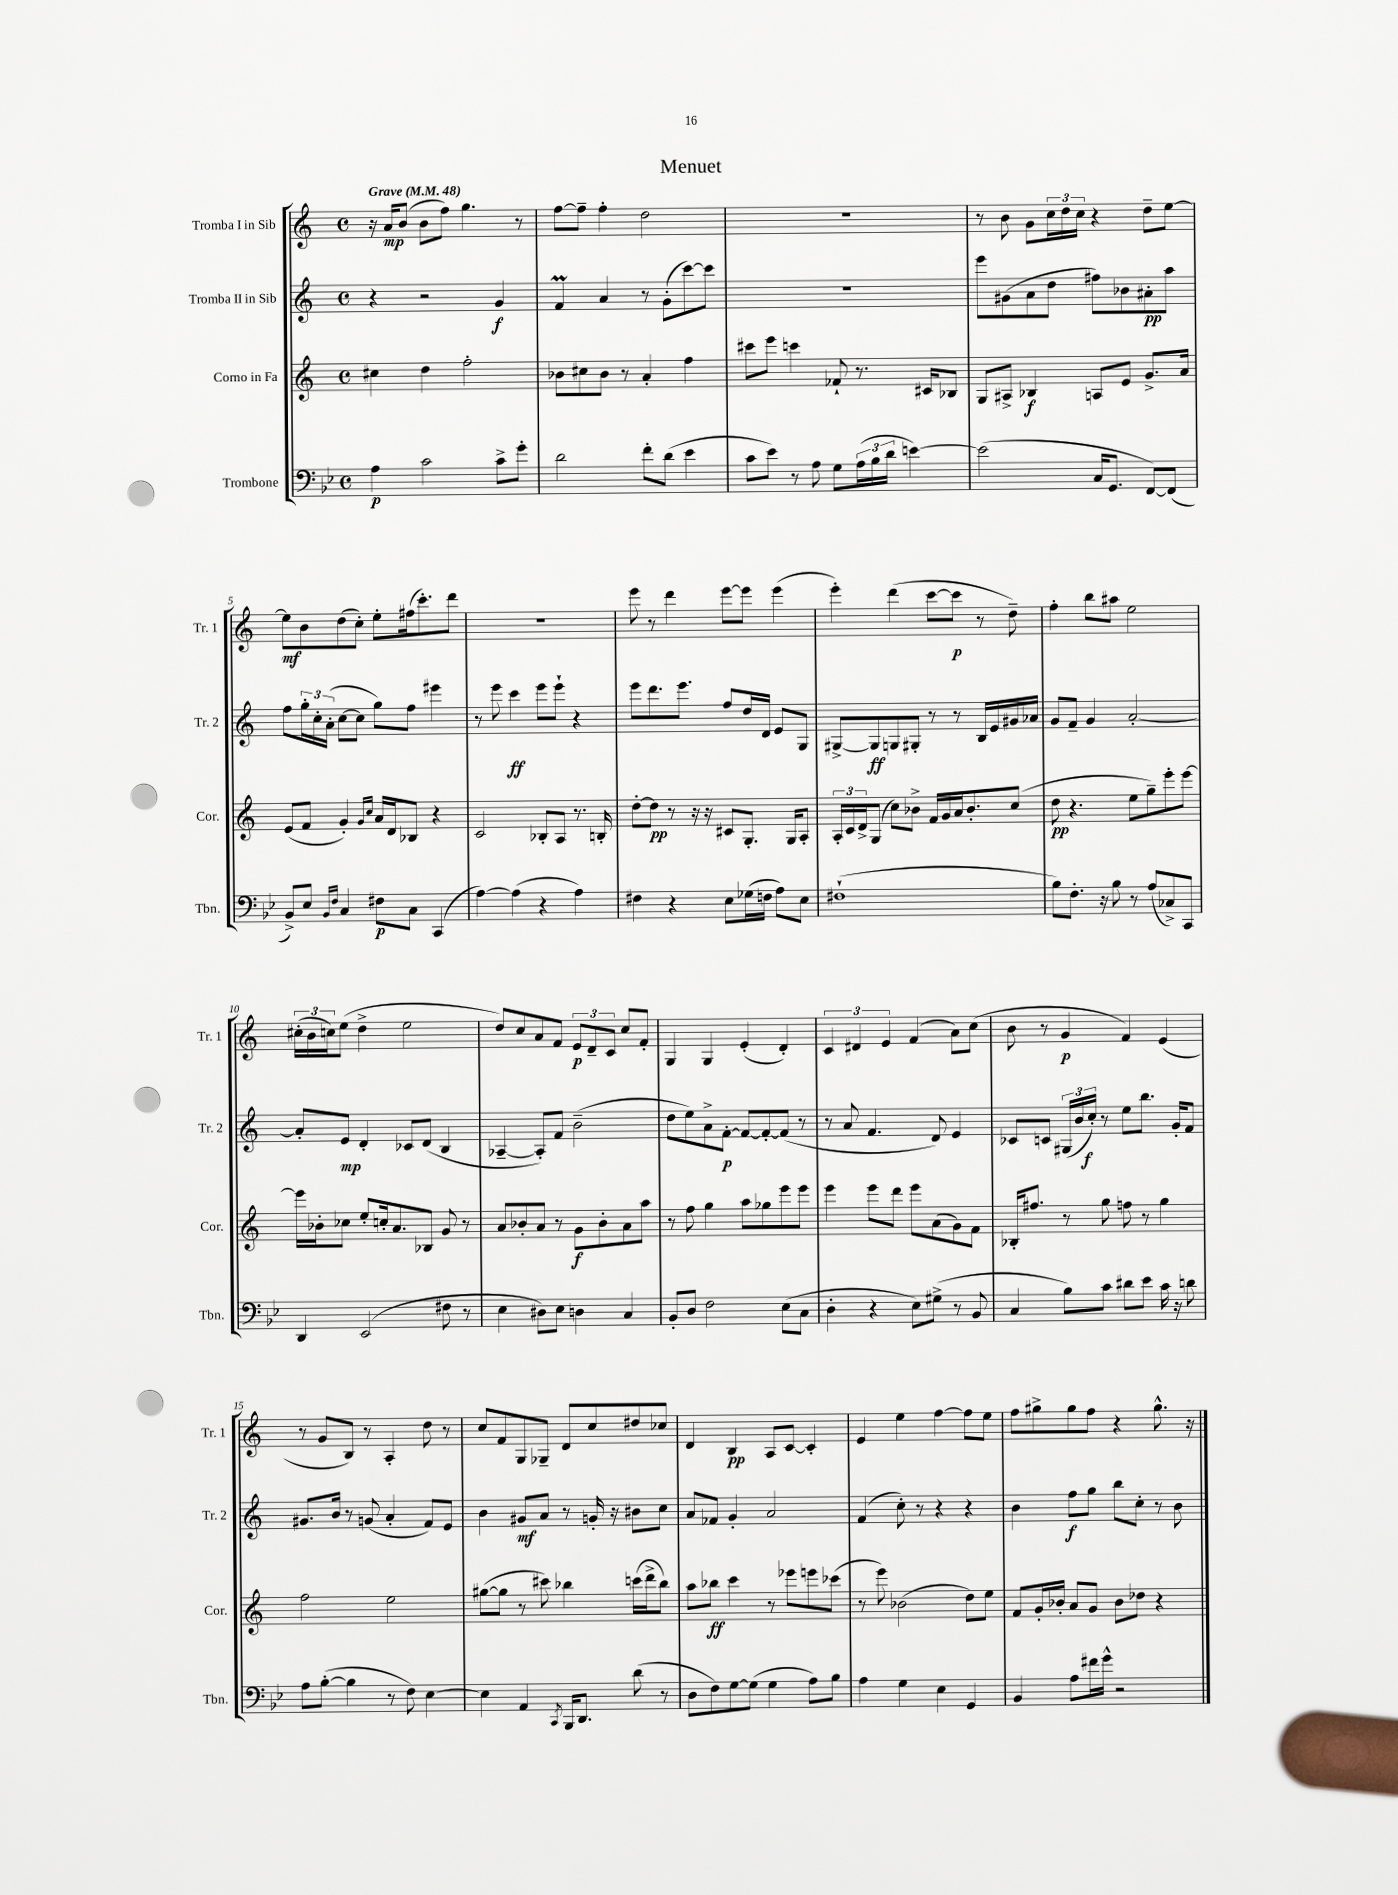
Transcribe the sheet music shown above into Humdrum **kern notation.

**kern	**dynam	**kern	**dynam	**kern	**dynam	**kern	**dynam
*part4	*part4	*part3	*part3	*part2	*part2	*part1	*part1
*staff4	*staff4	*staff3	*staff3	*staff2	*staff2	*staff1	*staff1
*I"Trombone	*	*I"Corno in Fa	*	*I"Tromba II in Sib	*	*I"Tromba I in Sib	*
*I'Tbn.	*	*I'Cor.	*	*I'Tr. 2	*	*I'Tr. 1	*
*clefF4	*	*clefG2	*	*clefG2	*	*clefG2	*
*k[b-e-]	*	*k[]	*	*k[]	*	*k[]	*
*M4/4	*	*M4/4	*	*M4/4	*	*M4/4	*
*met(c)	*	*met(c)	*	*met(c)	*	*met(c)	*
*MM48	*	*MM48	*	*MM48	*	*MM48	*
=1	=1	=1	=1	=1	=1	=1	=1
!	!	!	!	!	!	!LO:TX:a:B:t=Grave	!
4A\	p	4cc#X\	.	4r	.	16r	.
.	.	.	.	.	.	16a/KL	mp
.	.	.	.	.	.	(8b/J	.
2c\	.	4dd\	.	2r	.	8b\L	.
.	.	.	.	.	.	8ff\J)	.
.	.	2ff'\	.	.	.	4.gg\	.
8c^\L	.	.	.	4g/	f	.	.
8g'\J	.	.	.	.	.	8r	.
=2	=2	=2	=2	=2	=2	=2	=2
2d\	.	8b-X\L	.	4fM/	.	[8ff\L	.
.	.	8cc#X\	.	.	.	8ff~\J]	.
.	.	8b-\J	.	4a/	.	4ff'\	.
.	.	8r	.	.	.	.	.
8f'\L	.	4a'/	.	8r	.	2dd\	.
(8d\J	.	.	.	(8g'\L	.	.	.
4e-\	.	4ff\	.	[8ccc\)	.	.	.
.	.	.	.	8ccc\J]	.	.	.
=3	=3	=3	=3	=3	=3	=3	=3
8c\L	.	8ccc#X\L	.	1r	.	1r	.
8e-\J)	.	8eee\J	.	.	.	.	.
8r	.	4cccn\	.	.	.	.	.
8A\	.	.	.	.	.	.	.
8G\L	.	8f-X`/	.	.	.	.	.
(24A\L	.	8.r	.	.	.	.	.
24B-\	.	.	.	.	.	.	.
24d\JJ	.	.	.	.	.	.	.
[4en\)	.	.	.	.	.	.	.
.	.	16c#X/KL	.	.	.	.	.
.	.	8B-X/J	.	.	.	.	.
=4	=4	=4	=4	=4	=4	=4	=4
(2e\]	.	8G/L	.	8eee\L	.	8r	.
.	.	8A#X^/J	.	(8g#X\	.	8b\	.
.	.	4B-X/	f	8a\	.	8g\L	.
.	.	.	.	8dd\J	.	24cc\L	.
.	.	.	.	.	.	24dd\	.
.	.	.	.	.	.	24cc\JJ	.
16C/KL	.	8An/L	.	8ff#X\L)	.	4r	.
8.GG/J	.	.	.	.	.	.	.
.	.	8e/J	.	8b-X\	.	.	.
[8FF/L)	.	8.g^/L	.	8a#X'\	pp	8dd~\L	.
(8FF/J]	.	.	.	8aa\J	.	[8ee\J	.
.	.	16a/Jk	.	.	.	.	.
!!LO:LB:g=z
=5	=5	=5	=5	=5	=5	=5	=5
8BB-^/L)	.	(8e/L	.	8ff\L	.	8ee\L]	mf
8E-/J	.	8f/J	.	24gg'\L	.	8b\	.
.	.	.	.	24cc'\	.	.	.
.	.	.	.	(24a'\JJ	.	.	.
16qqBB-/LL	.	.	.	.	.	.	.
16qqF/JJ	.	.	.	.	.	.	.
4C/	.	4g'/)	.	[8cc\L	.	(8dd\	.
.	.	.	.	8cc\J]	.	8cc'\J)	.
.	.	16qqg/LL	.	.	.	.	.
.	.	16qqcc/JJ	.	.	.	.	.
8F#X\L	p	16a/LL	.	8gg\L)	.	8ee'\L	.
.	.	16d/J	.	.	.	.	.
8C\J	.	8B-X/J	.	8ff\J	.	(16ff#X\k	.
.	.	.	.	.	.	8.ccc'\)	.
(4CC/	.	4r	.	4eee#X\	.	.	.
.	.	.	.	.	.	8ddd\J	.
=6	=6	=6	=6	=6	=6	=6	=6
[4A\)	.	2c/	.	8r	.	1r	.
.	.	.	.	8eee\	.	.	.
(4A\]	.	.	.	4ccc\	ff	.	.
4r	.	8B-X'/L	.	8eee\L	.	.	.
.	.	8A/J	.	8eee`\J	.	.	.
4A\)	.	8.r	.	4r	.	.	.
.	.	16Bn'/	.	.	.	.	.
=7	=7	=7	=7	=7	=7	=7	=7
4F#X\	.	[8dd'\L	.	8eee\L	.	8eee\	.
.	.	8dd\J]	pp	8.ddd\	.	8r	.
4r	.	8r	.	.	.	4ddd\	.
.	.	.	.	8.eee\J	.	.	.
.	.	16r	.	.	.	.	.
.	.	16r	.	.	.	.	.
8E-\L	.	8c#X/L	.	8ff/L	.	[8eee\L	.
(16G-X\L	.	8.G'/J	.	16dd/L	.	8eee\J]	.
16Fn\JJ	.	.	.	16d/JJ	.	.	.
8A\L)	.	.	.	8e/L	.	(4eee\	.
.	.	16G/KL	.	.	.	.	.
8E-\J	.	8A'/J	.	8G/J	.	.	.
=8	=8	=8	=8	=8	=8	=8	=8
(1F#X`	.	24A'/LL	.	[8G#X^/L	.	4eee'\)	.
.	.	24c/	.	.	.	.	.
.	.	24d^/J	.	.	.	.	.
.	.	(8G/J	.	8G#/]	ff	.	.
.	.	8cc\L)	.	8Gn/	.	(4ddd\	.
.	.	8b-X^\J	.	8G#X'/J	.	.	.
.	.	16f/LL	.	8r	.	[8ccc\L	.
.	.	16g/	.	.	.	.	.
.	.	16a/J	.	8r	.	8ccc\J]	p
.	.	8.b-'/	.	.	.	.	.
.	.	.	.	16B/LL	.	8r	.
.	.	.	.	16e/	.	.	.
.	.	(8cc/J	.	16g#X/	.	8dd~\)	.
.	.	.	.	16a-X/JJ	.	.	.
=9	=9	=9	=9	=9	=9	=9	=9
8B-\L)	.	8dd\	pp	8g/L	.	4ff'\	.
8.F'\J	.	4.r	.	8f~/J	.	.	.
.	.	.	.	4g/	.	8bb\L	.
16r	.	.	.	.	.	.	.
8B-\	.	.	.	.	.	8aa#X\J	.
8r	.	8ee\L	.	[2a'/	.	2ee\	.
(8A/L	.	8gg~\)	.	.	.	.	.
8C-X^/)	.	8eee'\	.	.	.	.	.
8CC/J	.	[8eee\J	.	.	.	.	.
!!LO:LB:g=z
=10	=10	=10	=10	=10	=10	=10	=10
4DD/	.	16eee\LL]	.	8a'/L]	.	(24cc#X'\LL	.
.	.	.	.	.	.	24b\	.
.	.	16b-X'\J	.	.	.	.	.
.	.	.	.	.	.	24ccn\J)	.
.	.	8cc-X\J	.	8e/J	mp	(8ee\J	.
(2EE-/	.	8ee'/L	.	4d'/	.	4dd^\	.
.	.	16ccn'/k	.	.	.	.	.
.	.	8.a/	.	.	.	.	.
.	.	.	.	8c-X/L	.	2ee\	.
.	.	8B-X/J	.	(8d/J	.	.	.
8F#X\	.	8g/	.	4B/	.	.	.
8r	.	8r	.	.	.	.	.
=11	=11	=11	=11	=11	=11	=11	=11
4E-\	.	8a/L	.	[4A-X~/	.	8dd/L)	.
.	.	8b-X'/	.	.	.	8cc/	.
8D#X\L)	.	8a/J	.	8A-'/L])	.	8a/	.
8E-\J	.	8r	.	8f/J	.	8f/J	.
4Dn\	.	8g\L	f	(2b~\	.	12e/L	p
.	.	.	.	.	.	12d~/	.
.	.	8b-'\	.	.	.	.	.
.	.	.	.	.	.	12c/J	.
4C/	.	8a\	.	.	.	8cc/L	.
.	.	8aa\J	.	.	.	8f'/J	.
=12	=12	=12	=12	=12	=12	=12	=12
8BB-'/L	.	8r	.	8dd\L	.	4G/	.
8D/J	.	8ff\	.	8ee\)	.	.	.
2F\	.	4gg\	.	8a^\	.	4G/	.
.	.	.	.	[8f'\J	p	.	.
.	.	8aa\L	.	8f/L_	.	(4e'/	.
.	.	8gg-X\	.	8f'/_	.	.	.
(8E-\L	.	8eee\	.	(8f/J]	.	4d'/)	.
8C\J	.	8eee\J	.	8r	.	.	.
=13	=13	=13	=13	=13	=13	=13	=13
4D'\	.	4eee\	.	8r	.	6c/	.
.	.	.	.	8a/	.	.	.
.	.	.	.	.	.	6d#X/	.
4r	.	8eee\L	.	4.f/	.	.	.
.	.	.	.	.	.	6e/	.
.	.	8ddd\J	.	.	.	.	.
8E-\L)	.	8eee\L	.	.	.	(4f/	.
(8G#X^\J	.	(8a\	.	8d/)	.	.	.
8r	.	8g\)	.	4e/	.	8a\L)	.
8BB-/	.	8f\J	.	.	.	(8cc\J	.
=14	=14	=14	=14	=14	=14	=14	=14
4C/	.	16B-X'/KL	.	8c-X/L	.	8b\	.
.	.	8.ff#X/J	.	.	.	.	.
.	.	.	.	8cn/J	.	8r	.
8B-\L)	.	8r	.	(24G#X/LL	.	4g/	p
.	.	.	.	24b/	.	.	.
.	.	.	.	24cc'/JJ)	f	.	.
8c\J	.	8gg\	.	8r	.	.	.
8d#X\L	.	8ffn\	.	8ee\L	.	4f/)	.
8e-\J	.	8r	.	8.bb\J	.	.	.
16c\	.	4gg\	.	.	.	(4e/	.
16r	.	.	.	16g'/KL	.	.	.
8dn\	.	.	.	8f/J	.	.	.
!!LO:LB:g=z
=15	=15	=15	=15	=15	=15	=15	=15
8A\L	.	2ff\	.	8.g#X/L	.	8r	.
([8B-'\J	.	.	.	.	.	8g/L	.
.	.	.	.	16b/Jk	.	.	.
4B-\]	.	.	.	8r	.	8B/J)	.
.	.	.	.	(8gn/	.	8r	.
8r	.	2ee\	.	4a'/	.	4A'/	.
8F\)	.	.	.	.	.	.	.
[4E-\	.	.	.	8f/L)	.	8dd\	.
.	.	.	.	8e/J	.	8r	.
=16	=16	=16	=16	=16	=16	=16	=16
4E-\]	.	([8gg#X\L	.	4b\	.	8cc/L	.
.	.	8gg#\J]	.	.	.	8f/	.
4AA/	.	8r	.	8g#X/L	mf	8G/	.
.	.	8ccc#X\)	.	8a/J	.	8G-X~/J	.
8qCC/	.	.	.	.	.	.	.
16BBB-/KL	.	4bb-X\	.	8r	.	8d/L	.
8.DD/J	.	.	.	.	.	.	.
.	.	.	.	16gn'/	.	8cc/	.
.	.	.	.	16r	.	.	.
(8d\	.	(16cccn\LL	.	8b#X\L	.	8dd#X/	.
.	.	16ddd^\J	.	.	.	.	.
8r	.	8bb-\J)	.	8cc\J	.	8cc-X/J	.
=17	=17	=17	=17	=17	=17	=17	=17
8D\L	.	8aa\L	.	8a/L	.	4d/	.
8F\)	.	8bb-X\J	ff	8f-X/J	.	.	.
[8G\	.	4ccc\	.	4g'/	.	4B/	pp
(8G\J]	.	.	.	.	.	.	.
4G\	.	8r	.	2a/	.	8A/L	.
.	.	8eee-X\L	.	.	.	[8c/J	.
8A\L)	.	8eeen\	.	.	.	4c'/]	.
8B-\J	.	(8ccc-X\J	.	.	.	.	.
=18	=18	=18	=18	=18	=18	=18	=18
4A\	.	8r	.	(4f/	.	4e/	.
.	.	8eee\)	.	.	.	.	.
4G\	.	(2b-X\	.	8cc'\)	.	4ee\	.
.	.	.	.	8r	.	.	.
4E-\	.	.	.	4r	.	[4ff\	.
4GG/	.	8dd\L)	.	4r	.	8ff\L]	.
.	.	8ee\J	.	.	.	8ee\J	.
=19	=19	=19	=19	=19	=19	=19	=19
4BB-/	.	8f/L	.	4b\	.	8ff\L	.
.	.	16g'/L	.	.	.	8gg#X^\	.
.	.	16b-X'/JJ	.	.	.	.	.
8A\L	.	8a/L	.	8ff\L	f	8gg#\	.
16f#X\L	.	8g/J	.	8gg\J	.	8ff\J	.
16g^^\JJ	.	.	.	.	.	.	.
2r	.	8b-\L	.	8bb\L	.	4r	.
.	.	8dd-X\J	.	8cc'\J	.	.	.
.	.	4r	.	8r	.	8.gg#^^\	.
.	.	.	.	8b\	.	.	.
.	.	.	.	.	.	16r	.
==	==	==	==	==	==	==	==
*-	*-	*-	*-	*-	*-	*-	*-
